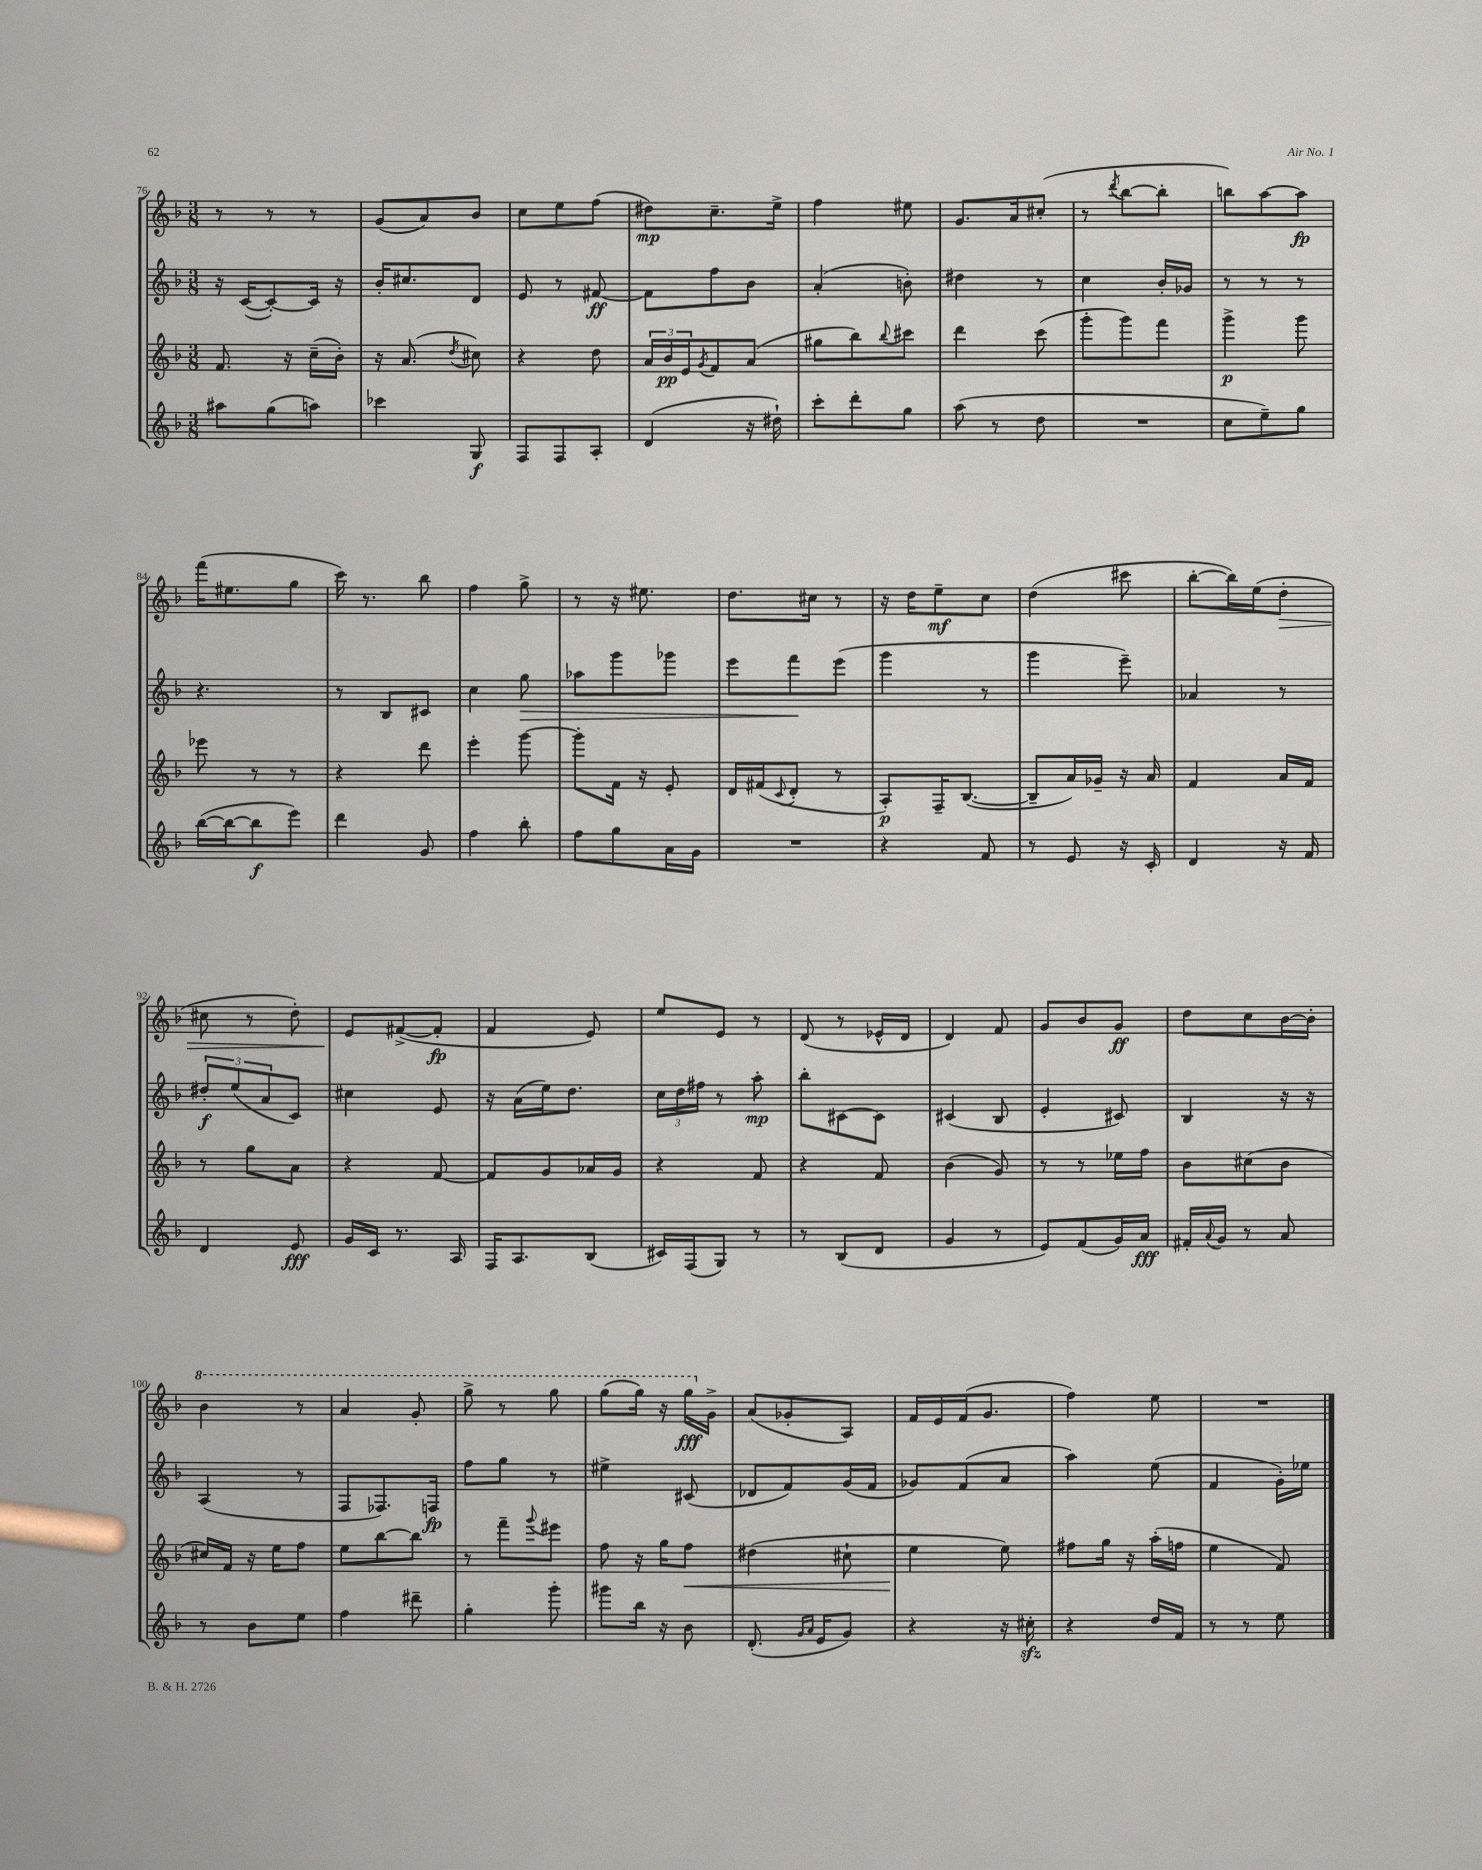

**kern	**dynam	**kern	**dynam	**kern	**dynam	**kern	**dynam
*part4	*part4	*part3	*part3	*part2	*part2	*part1	*part1
*staff4	*staff4	*staff3	*staff3	*staff2	*staff2	*staff1	*staff1
*clefG2	*	*clefG2	*	*clefG2	*	*clefG2	*
*k[b-]	*	*k[b-]	*	*k[b-]	*	*k[b-]	*
*M3/8	*	*M3/8	*	*M3/8	*	*M3/8	*
=76	=76	=76	=76	=76	=76	=76	=76
8aa#X\L	.	8.f/	.	16r	.	8r	.
.	.	.	.	([16c/KL	.	.	.
(8gg\	.	.	.	8c'/_)	.	8r	.
.	.	16r	.	.	.	.	.
8aan\J)	.	(16cc~\LL	.	16c/Jk]	.	8r	.
.	.	16b-'\JJ)	.	16r	.	.	.
=77	=77	=77	=77	=77	=77	=77	=77
4ccc-X\	.	16r	.	16b-'/KL	.	(8g/L	.
.	.	(8.a/	.	8.cc#X/	.	.	.
.	.	.	.	.	.	8a/)	.
.	.	8qdd/	.	.	.	.	.
8G/	f	8cc#X\)	.	8d/J	.	8b-/J	.
=78	=78	=78	=78	=78	=78	=78	=78
8F/L	.	4r	.	8e/	.	8cc\L	.
8F/	.	.	.	8r	.	8ee\	.
8A'/J	.	8dd\	.	[8f#X/	ff	(8ff\J	.
=79	=79	=79	=79	=79	=79	=79	=79
(4d/	.	24a/LL	.	8f#\L]	.	8dd#X\L)	mp
.	.	24b-/	pp	.	.	.	.
.	.	24e/J	.	.	.	.	.
.	.	8qg/	.	.	.	.	.
.	.	8f/	.	8ff\	.	8.cc~\	.
16r	.	(8a/J	.	8b-\J	.	.	.
16dd#X`\)	.	.	.	.	.	16ee^\Jk	.
=80	=80	=80	=80	=80	=80	=80	=80
8ccc'\L	.	8gg#X\L	.	(4a'/	.	4ff\	.
8ddd'\	.	8bb-\)	.	.	.	.	.
.	.	8qqbb-/	.	.	.	.	.
8gg\J	.	8ccc#X\J	.	8bn'\)	.	8ee#X\	.
=81	=81	=81	=81	=81	=81	=81	=81
(8aa\	.	4ddd\	.	4dd#X\	.	8.g/L	.
8r	.	.	.	.	.	.	.
.	.	.	.	.	.	16a/k	.
8dd\	.	(8ccc\	.	8r	.	(8cc#X'/J	.
=82	=82	=82	=82	=82	=82	=82	=82
4.r	.	8ggg'\L	.	4cc\	.	8r	.
.	.	.	.	.	.	8qddd/	.
.	.	8ggg\)	.	.	.	[8bb-\L	.
.	.	8fff\J	.	16b-'/LL	.	8bb-'\J]	.
.	.	.	.	16g-X/JJ	.	.	.
=83	=83	=83	=83	=83	=83	=83	=83
8cc\L	.	4ggg^\	p	8r	.	8bbn\L)	.
8ee~\)	.	.	.	8r	.	[8aa\	.
8gg\J	.	8ggg\	.	8r	.	8aa\J]	fp
!!LO:LB:g=z
=84	=84	=84	=84	=84	=84	=84	=84
([16bb-\LL	.	8eee-X\	.	4.r	.	(16fff\KL	.
16bb-\J_	.	.	.	.	.	8.ee#X\	.
8bb-\]	f	8r	.	.	.	.	.
8eee\J)	.	8r	.	.	.	8gg\J	.
=85	=85	=85	=85	=85	=85	=85	=85
4ddd\	.	4r	.	8r	.	16ccc\)	.
.	.	.	.	.	.	8.r	.
.	.	.	.	8B-/L	.	.	.
8g/	.	8ddd\	.	8c#X/J	.	8bb-\	.
=86	=86	=86	=86	=86	=86	=86	=86
4ff\	.	4eee'\	.	4cc\	.	4ff\	.
!	!	!	!	!	!LO:HP:b	!	!
8bb-'\	.	[8ggg\	.	8gg\	>	8gg^\	.
=87	=87	=87	=87	=87	=87	=87	=87
8ff\L	.	8ggg'\L]	.	8aa-X\L	.	8r	.
8gg\	.	16f\Jk	.	8ggg\	.	16r	.
.	.	16r	.	.	.	8.ee#X\	.
16a\L	.	8e'/	.	8ggg-X\J	.	.	.
16g\JJ	.	.	.	.	.	.	.
=88	=88	=88	=88	=88	=88	=88	=88
4.r	.	16d/LL	.	8eee\L	.	8.dd\L	.
.	.	(16f#X/J	.	.	.	.	.
.	.	8qqc/	.	.	.	.	.
.	.	8d'/J	.	8fff\	.	.	.
.	.	.	.	.	.	16cc#X\Jk	.
.	.	8r	.	(8eee\J	]	8r	.
=89	=89	=89	=89	=89	=89	=89	=89
4r	.	8A'/L)	p	4ggg\	.	16r	.
.	.	.	.	.	.	16dd\KL	.
.	.	16F~/K	.	.	.	8ee~\	mf
.	.	([8.B-/J	.	.	.	.	.
8f/	.	.	.	8r	.	8cc\J	.
=90	=90	=90	=90	=90	=90	=90	=90
8r	.	8B-~/L]	.	4ggg\	.	(4dd\	.
8e/	.	16a/L)	.	.	.	.	.
.	.	16g-X~/JJ	.	.	.	.	.
16r	.	16r	.	8eee~\)	.	8ccc#X\	.
16c'/	.	16a/	.	.	.	.	.
=91	=91	=91	=91	=91	=91	=91	=91
4d/	.	4f/	.	4a-X/	.	[8bb-'\L	.
.	.	.	.	.	.	16bb-\L])	.
.	.	.	.	.	.	(16ee\J	.
!	!	!	!	!	!	!	!LO:HP:b
16r	.	16a/LL	.	8r	.	8dd'\J	>
16f/	.	16f/JJ	.	.	.	.	.
!!LO:LB:g=z
=92	=92	=92	=92	=92	=92	=92	=92
4d/	.	8r	.	12dd#X'/L	f	8cc#X\	.
.	.	.	.	(12ee/	.	.	.
.	.	8gg\L	.	.	.	8r	.
.	.	.	.	12a/	.	.	.
8e/	fff	8a\J	.	8c/J)	.	8dd'\)	.
=93	=93	=93	=93	=93	=93	=93	=93
16g/LL	.	4r	.	4cc#X\	.	8e/L	.
16c/JJ	.	.	.	.	.	.	.
8.r	.	.	.	.	.	([8f#X^/	]
.	.	[8f/	.	8e/	.	8f#'/J]	fp
16A/	.	.	.	.	.	.	.
=94	=94	=94	=94	=94	=94	=94	=94
16F/KL	.	8f/L]	.	16r	.	4f/	.
8.A/	.	.	.	(16a\LL	.	.	.
.	.	8g/	.	16ee\J)	.	.	.
.	.	.	.	8.dd\J	.	.	.
(8B-/J	.	16a-X/L	.	.	.	8e/)	.
.	.	16g/JJ	.	.	.	.	.
=95	=95	=95	=95	=95	=95	=95	=95
16c#X/LL)	.	4r	.	24cc\LL	.	8ee/L	.
.	.	.	.	24dd\	.	.	.
(16F/J	.	.	.	.	.	.	.
.	.	.	.	24ff#X\JJ	.	.	.
8G/J)	.	.	.	8r	.	8e/J	.
8r	.	8f/	.	8aa'\	mp	8r	.
=96	=96	=96	=96	=96	=96	=96	=96
8r	.	4r	.	8bb-'\L	.	(8d/	.
(8B-/L	.	.	.	[8c#X\	.	8r	.
8d/J	.	8f/	.	8c#\J]	.	16e-X^^/LL	.
.	.	.	.	.	.	16d/JJ	.
=97	=97	=97	=97	=97	=97	=97	=97
4g/	.	(4b-\	.	(4c#X/	.	4d/)	.
8r	.	8g/)	.	8B-/	.	8f/	.
=98	=98	=98	=98	=98	=98	=98	=98
8e/L)	.	8r	.	4e'/	.	8g/L	.
(8f/	.	8r	.	.	.	8b-/	.
16g/L)	.	16ee-X\LL	.	8c#X/)	.	8g/J	ff
16a/JJ	fff	16ff\JJ	.	.	.	.	.
=99	=99	=99	=99	=99	=99	=99	=99
16f#X'/LL	.	8b-\L	.	4B-/	.	8dd\L	.
8qqa/	.	.	.	.	.	.	.
16g/JJ	.	.	.	.	.	.	.
8r	.	(8cc#X\	.	.	.	8cc\	.
8a/	.	8b-\J	.	16r	.	[16b-\L	.
.	.	.	.	16r	.	16b-'\JJ]	.
!!LO:LB:g=z
=100	=100	=100	=100	=100	=100	=100	=100
*	*	*	*	*	*	*8va	*
8r	.	16cc#X/LL)	.	(4A/	.	4bb-\	.
.	.	16f/JJ	.	.	.	.	.
8b-\L	.	16r	.	.	.	.	.
.	.	16ee\KL	.	.	.	.	.
8ee\J	.	8ff\J	.	8r	.	8r	.
=101	=101	=101	=101	=101	=101	=101	=101
4ff\	.	8ee\L	.	8F/L	.	4aa/	.
.	.	[8bb-\	.	8.F-X/)	.	.	.
8ddd#X~\	.	8bb-\J]	.	.	.	8gg'/	.
.	.	.	.	16Fn/Jk	fp	.	.
=102	=102	=102	=102	=102	=102	=102	=102
4gg'\	.	8r	.	8ff\L	.	8ggg^\	.
.	.	8fff~\L	.	8gg\J	.	8r	.
.	.	8qqggg/	.	.	.	.	.
8ggg'\	.	8eee#X\J	.	8r	.	8ggg\	.
=103	=103	=103	=103	=103	=103	=103	=103
8ggg#X\L	.	8ff\	.	4ee#X^\	.	(8ggg\L	.
16bb-\Jk	.	16r	.	.	.	16ggg\Jk)	.
16r	.	16gg\KL	.	.	.	16r	.
!	!	!	!LO:HP:b	!	!	!	!
8b-\	.	8ff\J	<	(8c#X/	.	16ggg\LL	fff
*	*	*	*	*	*	*X8va	*
.	.	.	.	.	.	16g^\JJ	.
=104	=104	=104	=104	=104	=104	=104	=104
(8.d'/	.	(4dd#X\	.	8d-X/L	.	(8a/L	.
.	.	.	.	8f/)	.	8g-X'/	.
16qqg/LL	.	.	.	.	.	.	.
16qqa/JJ	.	.	.	.	.	.	.
16e/KL	.	.	.	.	.	.	.
8g/J)	.	8cc#X`\	.	(16g/L	.	8A/J)	.
.	.	.	.	16f/JJ	.	.	.
=105	=105	=105	=105	=105	=105	=105	=105
4r	.	4ee\	.	8g-X/L)	.	16f/LL	.
.	.	.	.	.	.	16e/	.
.	.	.	.	(8f/	.	(16f/J	.
.	.	.	.	.	.	8.g/J	.
16r	.	8ee\)	[	8a/J	.	.	.
16cc#Xzz'\	.	.	.	.	.	.	.
=106	=106	=106	=106	=106	=106	=106	=106
4r	.	8ff#X\L	.	4aa\)	.	4ff\)	.
.	.	16gg\Jk	.	.	.	.	.
.	.	16r	.	.	.	.	.
16dd/LL	.	(16aa'\LL	.	(8ee\	.	8ee\	.
16f/JJ	.	16ffn\JJ	.	.	.	.	.
=107	=107	=107	=107	=107	=107	=107	=107
8r	.	4ee\	.	4f/	.	4.r	.
8r	.	.	.	.	.	.	.
8ee\	.	8f/)	.	16g'\LL)	.	.	.
.	.	.	.	16ee-X\JJ	.	.	.
==	==	==	==	==	==	==	==
*-	*-	*-	*-	*-	*-	*-	*-
